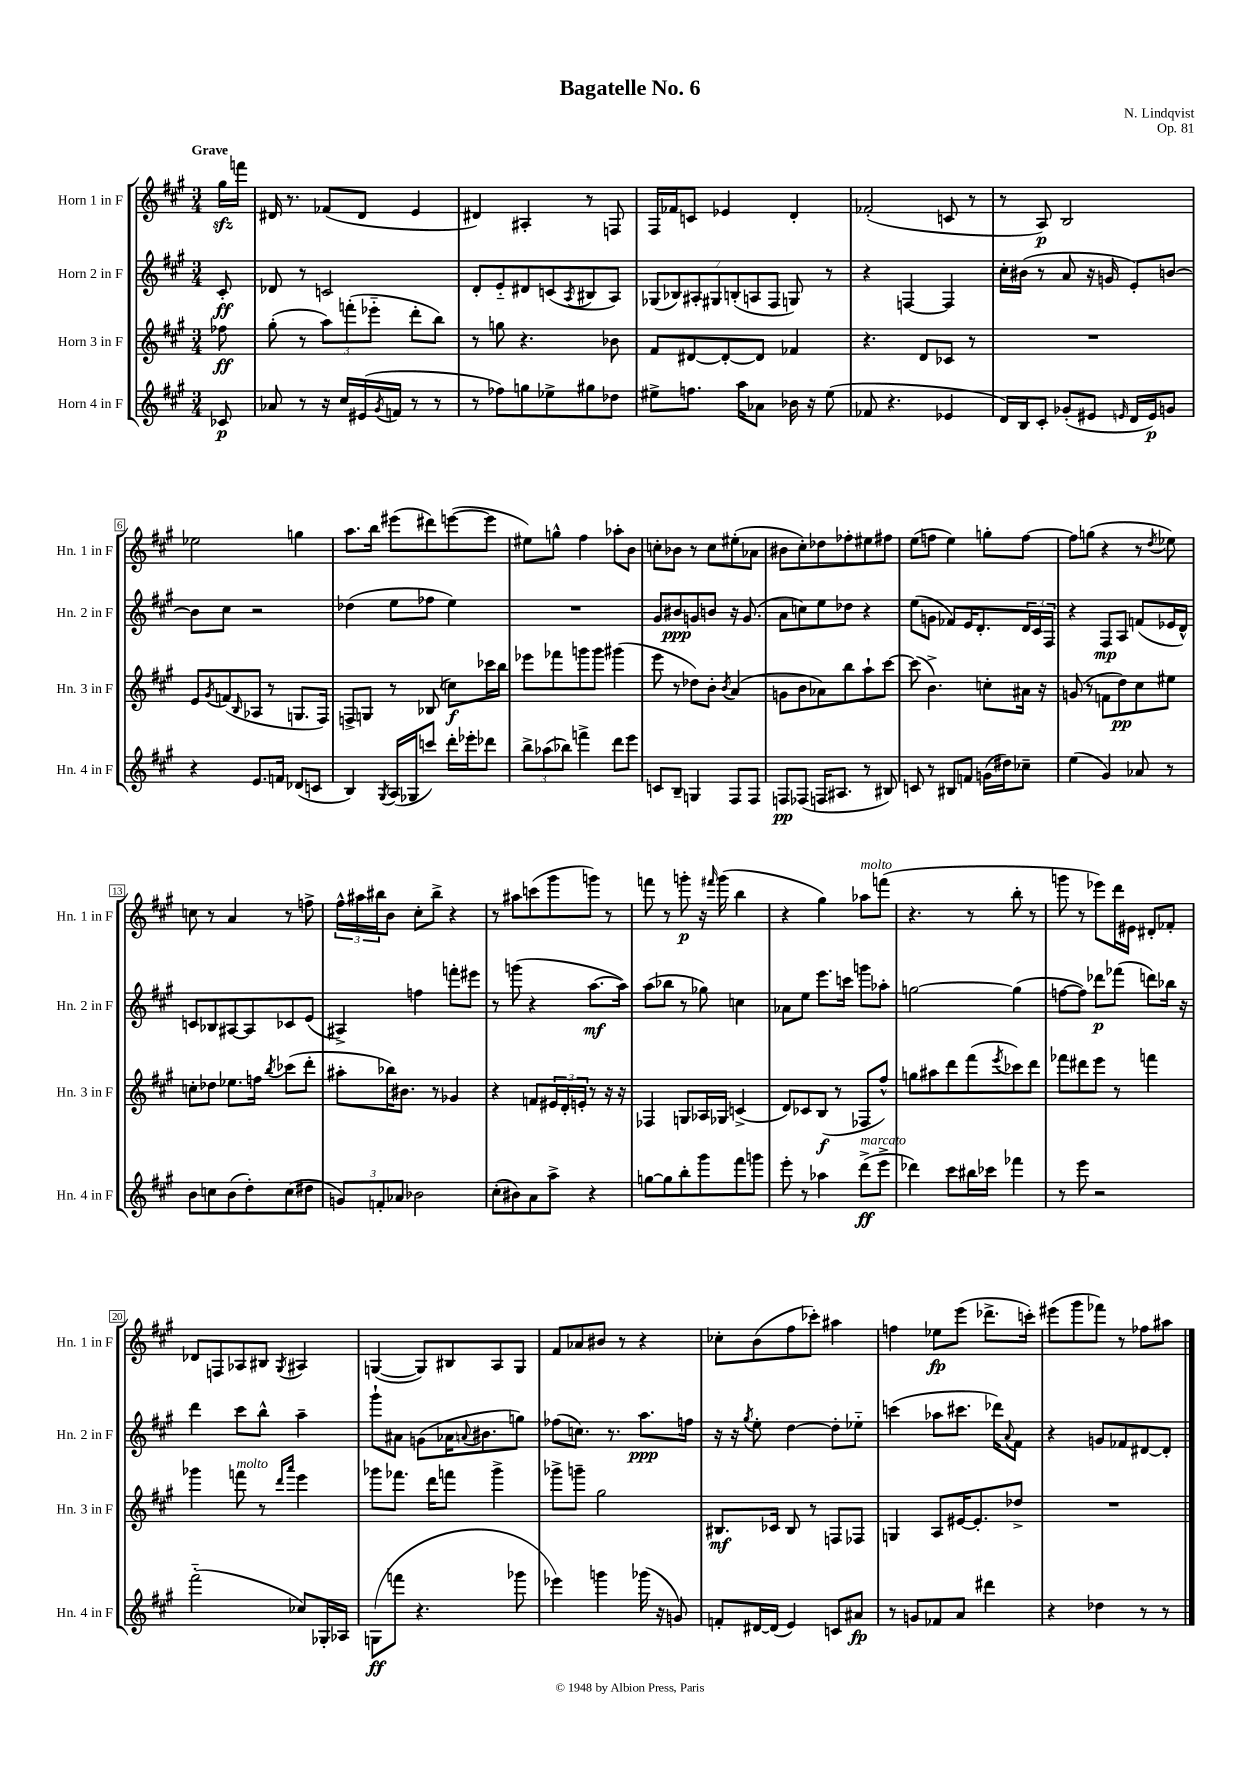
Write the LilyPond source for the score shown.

\header { title = "Bagatelle No. 6" composer = "N. Lindqvist" opus = "Op. 81" }
<<
\new StaffGroup <<
\new Staff = "s0" \with { instrumentName = "Horn 1 in F" shortInstrumentName = "Hn. 1 in F" } {
    \clef treble \key a \major \numericTimeSignature \time 3/4 \partial 8 \tempo "Grave"
    gis''16\sfz f'''16 |
    dis'16 r8. fes'8( dis'8 e'4 |
    dis'4) ais4-. r8 f8 |
    fis16 fes'16 c'8 ees'4 d'4-. |
    fes'2-.( c'8 r8 |
    r8 a8\p) b2 |
    ees''2 g''4 |
    a''8. b''16 eis'''8( dis'''8) e'''8~( e'''8 |
    eis''8) g''8-^ fis''4 aes''8-. b'8 |
    c''8-. bes'8 r8 c''8 eis''8-.( aes'8 |
    bis'8 cis''8-.) des''8 fes''8-. eis''8 fis''8 |
    e''8( f''8 e''4) g''8-. f''8~ |
    f''8 g''8( r4 r8 \acciaccatura { d''8 } ees''8) |
    c''8 r8 a'4 r8 f''8-> |
    \tuplet 3/2 { fis''16-^ ais''16 bis''16 } b'8 cis''8-. bis''8-> r4 |
    r8 ais''8 c'''8( gis'''8 g'''8) r8 |
    f'''8 r8 g'''8-.\p r16 \grace { fis'''16 } g'''16( b''4 |
    r4 gis''4) aes''8^\markup { \italic "molto" } f'''8( |
    r4. r8 b''8-. r8 |
    g'''8 r8 ees'''8) d'''16 eis'16 dis'8-. fes'8-. |
    des'8 f8 aes8 bis8 \acciaccatura { gis8 } ais4 |
    g4~( g8) bis8 a8 g8 |
    fis'8 aes'8 bis'8 r8 r4 |
    ces''8-. b'8( fis''8 ces'''8-.) ais''4 |
    f''4 ees''8\fp e'''8( des'''8.-> c'''16-.) |
    eis'''8( gis'''8 fes'''8) r8 fes''8 ais''8 \bar "|." |
}
\new Staff = "s1" \with { instrumentName = "Horn 2 in F" shortInstrumentName = "Hn. 2 in F" } {
    \clef treble \key a \major \numericTimeSignature \time 3/4 \partial 8
    cis'8-.\ff |
    des'8 r8 c'2 |
    d'8-. e'8-_ dis'8 c'8( \acciaccatura { a8 } bis8 a8) |
    \tuplet 7/4 { ges8( bes8) ais8-. gis8 b8-.( a8 fis8 } g8) r8 |
    r4 f4~ f4 |
    cis''16-. bis'16( r8 a'8 r16 g'16 e'8-.) b'8~ |
    b'8 cis''8 r2 |
    des''4( e''8 fes''8 e''4) |
    R2. |
    gis'8 bis'8\ppp g'8 b'8 r16 g'8.( |
    a'8 c''8) e''8 des''8 r4 |
    e''8( g'8 fes'8) e'16 d'8.-. \tuplet 3/2 { d'16 cis'16 fis16 } |
    r4 fis8\mp a8 f'8( ees'16 d'16-^) |
    c'8 bes8 ais8~ ais8 ces'8 e'8( |
    ais4->) f''4 f'''8-. eis'''8 |
    r8 g'''8( r4 a''8.~\mf a''16) |
    a''8( bes''8 r8 ges''8) c''4 |
    aes'8 e''8 e'''8. c'''16 g'''8 aes''8-. |
    g''2~ g''4( |
    f''8~ f''8) des'''8\p fes'''8( d'''8) bes''16 r16 |
    d'''4 cis'''8 b''8-^ a''4-- |
    gis'''8-! ais'8 g'8( aes'16 \appoggiatura { a'8 } bis'8. g''8) |
    fes''8( c''8.) r8. a''8.\ppp f''16 |
    r16 r16 \acciaccatura { gis''8 } e''8-. d''4~ d''8-. ees''8-_ |
    c'''4( aes''8 cis'''8. des'''16) \appoggiatura { a'8 } fis'8 |
    r4 g'8 fes'8 dis'8~ dis'8-. \bar "|." |
}
\new Staff = "s2" \with { instrumentName = "Horn 3 in F" shortInstrumentName = "Hn. 3 in F" } {
    \clef treble \key a \major \numericTimeSignature \time 3/4 \partial 8
    fes''8\ff |
    gis''8-.( r8 \tuplet 3/2 { a''8) f'''8-.( ees'''8-_ } d'''8-. b''8) |
    r8 g''8 r4. bes'8 |
    fis'8 dis'8~ dis'8~-. dis'8 fes'4 |
    r4. d'8 ces'8 r8 |
    R2. |
    e'8 \acciaccatura { gis'8 } f'8( \grace { b16 } aes8 r8 g8. fis16) |
    f8-> g8 r8 bes8( c''8\f) ces'''16 b''16 |
    ees'''8 fes'''8 g'''8 g'''8 gis'''4( |
    e'''8 r8 des''8) b'8-. \acciaccatura { b'8 } a'4( |
    g'8 b'8 aes'8) b''8 a''8-! cis'''8~ |
    cis'''8( b'4.->) c''8-. ais'16 r16 |
    g'8( r8 f'8 d''8\pp) cis''8 eis''8 |
    c''8-. des''8 ees''8. f''16 \acciaccatura { b''8 } ces'''8( d'''8-. |
    ais''8-. bes''16) bis'8. r8 ges'4 |
    r4 f'8 \tuplet 3/2 { eis'16 d'16-. e'16-. } r8 r16 r16 |
    fes4 g8 aes16 ges16 c'4->( |
    d'8) ces'8 b8\f( r8 fes8 fis''8-^) |
    g''8 ais''8 d'''8 fis'''8( \acciaccatura { e'''8 } ces'''8) d'''8 |
    fes'''8 dis'''8 e'''8 r8 f'''4 |
    ges'''4 f'''8^\markup { \italic "molto" } r8 \grace { d'''16 a'''16 } e'''4 |
    ges'''8 fes'''8. d'''16 f'''8 ges'''4-> |
    ges'''8-> g'''8-- gis''2 |
    bis8.\mf ces'16 bis8 r8 f8 fes8 |
    g4 a8 eis'16~ eis'8.-. des''8-> |
    R2. \bar "|." |
}
\new Staff = "s3" \with { instrumentName = "Horn 4 in F" shortInstrumentName = "Hn. 4 in F" } {
    \clef treble \key a \major \numericTimeSignature \time 3/4 \partial 8
    ces'8\p |
    aes'8 r8 r16 cis''16 eis'16( \acciaccatura { gis'8 } f'16 r8 r8 |
    r8 fes''8) g''8 ees''8-> gis''8 des''8 |
    eis''8-> f''8. a''16 aes'8 bes'16 r16 eis''8( |
    fes'8 r4. ees'4 |
    d'16) b16 cis'8-. ges'8-.( eis'8 \grace { e'16 } d'16 e'16\p) g'8 |
    r4 e'8. f'16 des'8( c'8 |
    b4) \acciaccatura { gis8 } a16( ges16 c'''8) d'''16-. ees'''16-. des'''8 |
    \tuplet 3/2 { b''8-> aes''8( bes''8) } f'''4-> d'''8 e'''8 |
    c'8 b8-- g4 fis8 fis8 |
    f8\pp fes8( f16 ais8. r8 bis8) |
    c'8 r8 bis8 f'8 g'16( dis''16) ces''8-- |
    e''4( gis'4) aes'8 r8 |
    b'8 c''8 b'8( d''8-.) c''8( dis''8 |
    \tuplet 3/2 { g'8) f'8-. aes'8 } bes'2 |
    cis''8-.( bis'8) a'8 a''8-> r4 |
    g''8~ g''8 b''8-. gis'''8 fis'''8 g'''8 |
    e'''8-. r8 aes''4 d'''8->\ff^\markup { \italic "marcato" }( e'''8-> |
    des'''4) cis'''8 bis''16 ces'''16 fes'''4 |
    r8 e'''8 r2 |
    fis'''2-_( ces''8) ges16-. aes16 |
    g8\ff( f'''8 r4. ges'''8 |
    ees'''4) g'''4 ges'''16( r16 g'8) |
    f'8-. dis'16~ dis'16( e'4) c'8 ais'8\fp |
    r8 g'8 fes'8 a'8 dis'''4 |
    r4 des''4 r8 r8 \bar "|." |
}
>>
>>
\layout { \context { \Score \override BarNumber.stencil = #(make-stencil-boxer 0.1 0.3 ly:text-interface::print) } }
